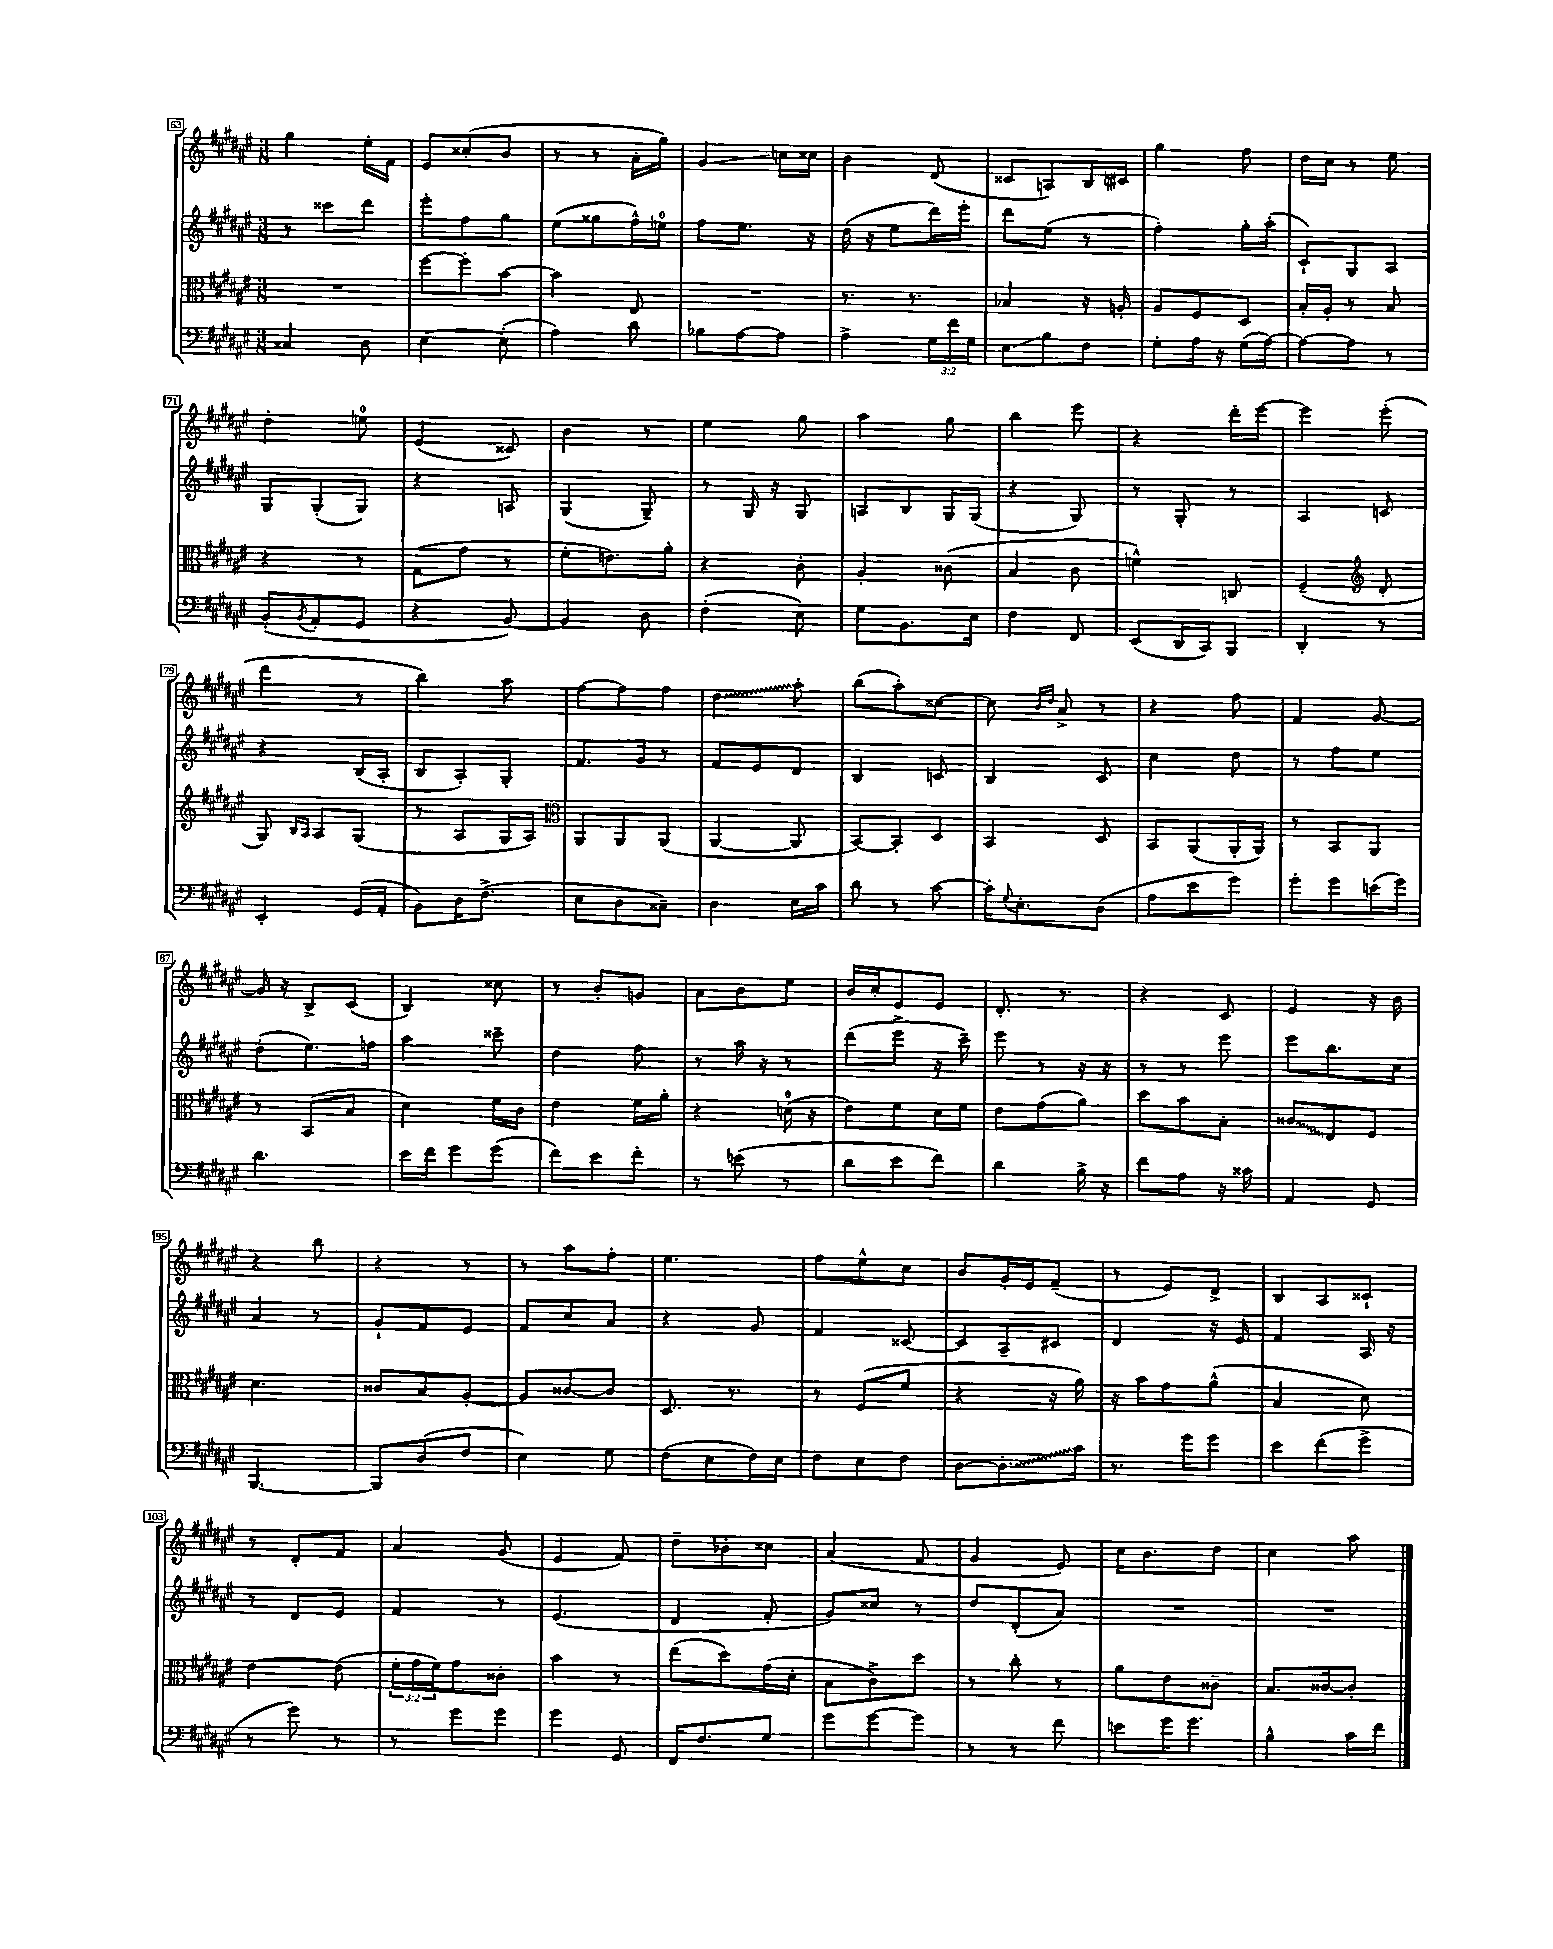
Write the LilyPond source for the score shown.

<<
\new StaffGroup <<
\new Staff = "s0" {
    \clef treble \key fis \major \numericTimeSignature \time 3/8
    gis''4 eis''16-. fis'16 |
    eis'8 cisis''8-.( b'8 |
    r8 r8 ais'16-. gis''16) |
    gis'4\glissando c''16 cisis''16 |
    b'4 dis'8( |
    cisis'8 a8) b16 cis'16 |
    gis''4 fis''8 |
    dis''16 cis''16 r8 eis''8 |
    dis''4-. e''8-0 |
    eis'4( cisis'8) |
    b'4 r8 |
    eis''4 gis''8 |
    ais''4 gis''8 |
    b''4 eis'''8 |
    r4 dis'''16-. eis'''16~ |
    eis'''4 eis'''8-.( |
    dis'''4 r8 |
    b''4) ais''8 |
    fis''8~ fis''8 fis''8 |
    \once \override Glissando.style = #'zigzag dis''4\glissando ais''8-. |
    b''8( ais''8-.) cisis''8~ |
    cisis''8 \grace { b'16 dis''16 } ais'8-> r8 |
    r4 fis''8 |
    fis'4 gis'8~ |
    gis'16 r16 b8-> cis'8( |
    b4) cisis''8 |
    r8 b'8-. g'8 |
    ais'8 b'8 eis''8 |
    b'16 cis''16-. eis'8 eis'8 |
    dis'8.-. r8. |
    r4 cis'8 |
    eis'4 r16 b'16 |
    r4 b''8 |
    r4 r8 |
    r8 ais''8 fis''8-. |
    eis''4. |
    fis''8 eis''8-^ cis''8 |
    b'8 gis'16-. eis'16 fis'8--( |
    r8 eis'8) dis'8-> |
    b8 ais8 cisis'8-! |
    r8 dis'8-. fis'8 |
    ais'4 gis'8( |
    eis'4 fis'8) |
    dis''8-- bes'8-. cisis''8 |
    ais'4( fis'8 |
    gis'4 eis'8) |
    cis''16 b'8. dis''8 |
    cis''4 ais''8 \bar "|." |
}
\new Staff = "s1" {
    \clef treble \key fis \major \numericTimeSignature \time 3/8
    r8 cisis'''8 dis'''8 |
    eis'''8-. fis''8 gis''8 |
    eis''8( gisis''8 fis''16-^) e''16-0 |
    fis''8 eis''8. r16 |
    dis''16( r16 eis''8 dis'''16) eis'''16-. |
    dis'''8 eis''8( r8 |
    fis''4-.) gis''16-. ais''16-.( |
    cis'8-!) gis8 ais8 |
    gis8 gis8-.( gis8) |
    r4 a8 |
    gis4( gis8--) |
    r8 gis16 r16 gis8 |
    a8 b8 gis16 gis16( |
    r4 gis8) |
    r8 gis8-. r8 |
    ais4 c'8 |
    r4 b16( ais16-. |
    b8 ais8-.) gis8-. |
    fis'8. gis'16 r8 |
    fis'8 eis'8 dis'8 |
    b4 c'8 |
    b4 cis'8 |
    cis''4 dis''8 |
    r8 fis''8 eis''8 |
    dis''8-.( eis''8.) f''16 |
    ais''4 cisis'''8-- |
    dis''4 fis''8 |
    r8 ais''16 r16 r8 |
    dis'''8( eis'''8-> r16 cis'''16--) |
    eis'''8 r8 r16 r16 |
    r8 r8 eis'''8 |
    eis'''8 b''8. cis''16 |
    ais'4 r8 |
    gis'8-! fis'8 eis'8 |
    fis'8 cis''8 ais'8 |
    r4 gis'8 |
    fis'4 cisis'8~ |
    cisis'8 ais8-- cis'8 |
    dis'4 r16 eis'16 |
    fis'4 ais16 r16 |
    r8 dis'8 eis'8 |
    fis'4 r8 |
    eis'4.( |
    dis'4 fis'8-. |
    gis'8) cisis''8 r8 |
    dis''8 dis'8-.( ais'8) |
    R4. |
    R4. \bar "|." |
}
\new Staff = "s2" {
    \clef alto \key fis \major \numericTimeSignature \time 3/8 \override Staff.TupletNumber.text = #tuplet-number::calc-fraction-text
    R4. |
    fis''8~ fis''8-. b'8~ |
    b'4 eis8 |
    R4. |
    r8. r8. |
    bes4 r16 a16-. |
    ais8 fis8 dis8 |
    b16-. ais16-. r8 b8 |
    r4 r8 |
    gis8( gis'8 r8 |
    fis'8-. e'8.) ais'16-. |
    r4 cis'8-. |
    ais4-. cisis'8( |
    b4 cis'8 |
    f'4-^) c8 |
    fis4--( \clef treble dis'8-. |
    gis8) \grace { b16 ais16 } ais8 gis8( |
    r8 ais8 gis16 ais16) |
    \clef alto ais,8 ais,8 ais,8( |
    ais,4~ ais,8 |
    b,8~) b,8-. dis8 |
    b,4 dis8 |
    b,8 ais,8( ais,16-. ais,16) |
    r8 b,8 ais,8 |
    r8 b,8( b8 |
    dis'4) fis'16 cis'16 |
    eis'4 fis'16 ais'16-. |
    r4 d'16-0( r16 |
    eis'8) fis'8 dis'16 fis'16 |
    eis'8 gis'8( ais'8) |
    dis''8 b'8 b8-. |
    \once \override Glissando.style = #'zigzag cisis'8\glissando eis8 fis8 |
    dis'4. |
    cisis'8 b8 ais8~-. |
    ais8 cisis'8~ cisis'8 |
    dis8. r8. |
    r8 fis8( fis'8 |
    r4 r16 ais'16) |
    r16 b'16 gis'8 ais'8-^( |
    b4 dis'8) |
    eis'4~ eis'8( |
    \tuplet 3/2 { fis'16-. gis'16 fis'16) } gis'8 cisis'8-. |
    b'4 r8 |
    eis''8( dis''8) gis'16( dis'16-. |
    b8 cis'8->) dis''8 |
    r8 cis''8-. r8 |
    ais'8 eis'8 cisis'8-- |
    b8. cisis'16~ cisis'8-. \bar "|." |
}
\new Staff = "s3" {
    \clef bass \key fis \major \numericTimeSignature \time 3/8 \override Staff.TupletNumber.text = #tuplet-number::calc-fraction-text
    cisis4 dis8 |
    eis4~ eis8-.( |
    ais4) dis'8 |
    bes8 ais8~ ais8 |
    ais4-> \tuplet 3/2 { gis16 fis'16 gis16 } |
    eis8\glissando b8 fis8 |
    gis8-. ais16 r16 gis16( ais16~) |
    ais8~ ais8 r8 |
    b,8-.( \acciaccatura { b,8 } ais,8-. gis,8 |
    r4 b,8~) |
    b,4 dis8 |
    fis4-.( eis8) |
    gis8 b,8. eis16 |
    fis4 fis,8 |
    eis,8( dis,16 cis,16) b,,8 |
    dis,4-. r8 |
    eis,4-. gis,16( ais,16-. |
    b,8) dis16 fis8.->( |
    eis8 dis8 cisis8--) |
    dis4 eis16 cis'16 |
    dis'8 r8 cis'8~ |
    cis'16-. \appoggiatura { gis8 } eis8.-. dis8( |
    ais8 eis'8 gis'8) |
    gis'8-. gis'8 e'16( gis'16) |
    dis'4. |
    eis'16 fis'16 gis'8 gis'8( |
    fis'8) eis'8 fis'8-. |
    r8 e'8( r8 |
    dis'8 eis'8 fis'8) |
    dis'4 b16-> r16 |
    fis'8 ais8 r16 cisis'16 |
    ais,4 gis,8 |
    b,,4.~ |
    b,,8 dis8( fis8 |
    eis4) gis8 |
    fis8( eis8 fis16) eis16 |
    fis8 eis8 fis8 |
    dis8~ \once \override Glissando.style = #'zigzag dis8.-.\glissando cis'16 |
    r8. gis'16 gis'8 |
    eis'8 fis'8( gis'8-> |
    r8 gis'8) r8 |
    r8 gis'8 gis'8 |
    gis'4 gis,8 |
    fis,16 fis8. gis8 |
    gis'8 gis'8~ gis'8 |
    r8 r8 fis'8 |
    e'8 gis'16 gis'8. |
    b4-^ cis'16 fis'16 \bar "|." |
}
>>
>>
\layout { \context { \Score currentBarNumber = #63 \override BarNumber.stencil = #(make-stencil-boxer 0.1 0.3 ly:text-interface::print) } }
